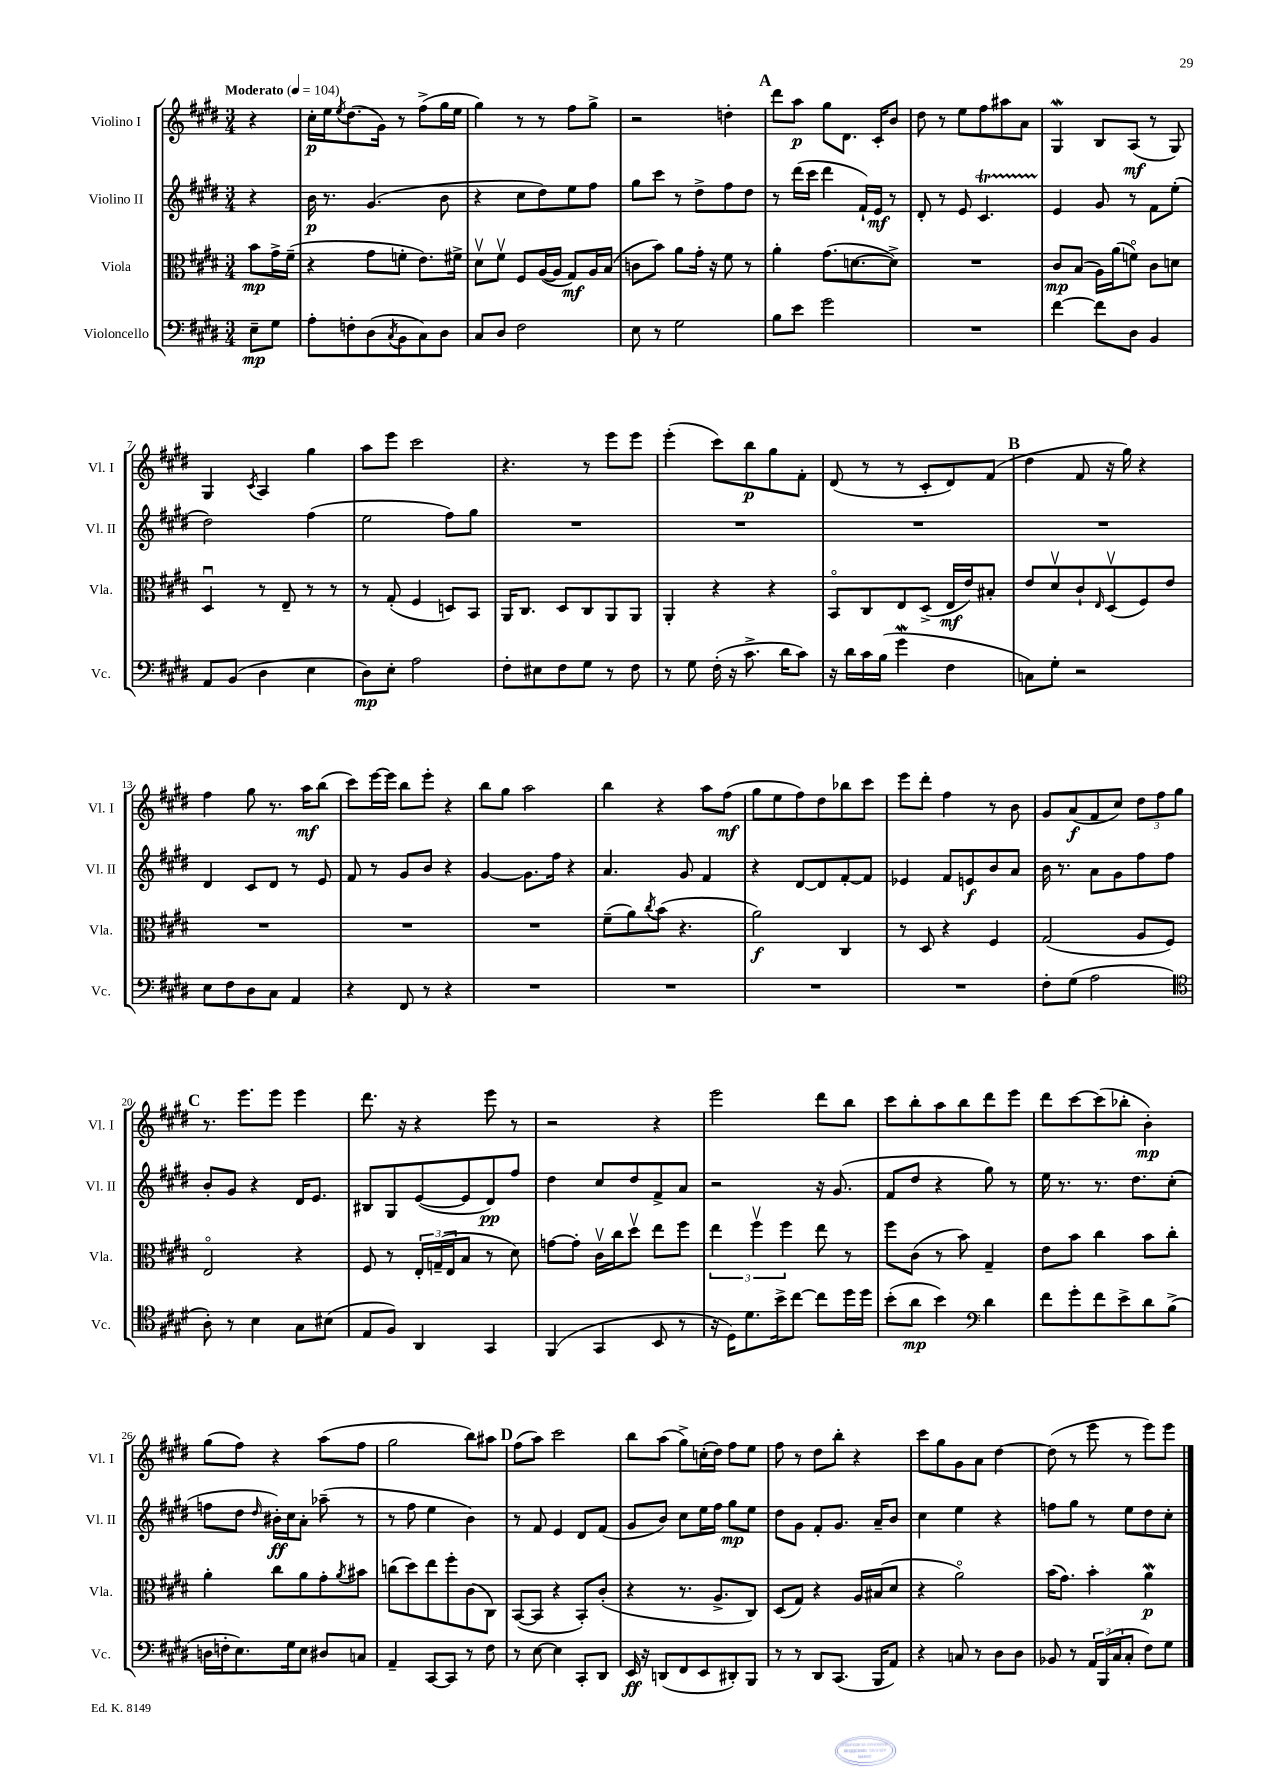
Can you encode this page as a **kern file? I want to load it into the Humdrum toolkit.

**kern	**kern	**kern	**kern
*staff4	*staff3	*staff2	*staff1
*clefF4	*clefC3	*clefG2	*clefG2
*k[f#c#g#d#]	*k[f#c#g#d#]	*k[f#c#g#d#]	*k[f#c#g#d#]
*M3/4	*M3/4	*M3/4	*M3/4
*MM104	*MM104	*MM104	*MM104
8E~	8b	4r	4r
8G#	16g#^	.	.
.	(16f#~	.	.
=	=	=	=
8A'	4r	16b	16cc#'
.	.	8.r	16ee
.	.	.	8qee
8F'	.	.	(8.dd#
(8D#	8g#	(4.g#	.
.	.	.	16g#)
8qC#	.	.	.
8BB	8f'	.	8r
8C#)	8.e)	.	(8ff#^
8D#	.	8b	16gg#
.	16f#^	.	16ee
=	=	=	=
8C#	8d#v	4r	4gg#)
8D#	8f#v	.	.
2F#	8F#	8cc#	8r
.	([16A	8dd#)	8r
.	16A]	.	.
.	8G#)	8ee	8ff#
.	16A	8ff#	8gg#^
.	(16B	.	.
=	=	=	=
8E	8c	8gg#	2r
8r	8b)	8ccc#	.
2G#	8a	8r	.
.	16g#'	8dd#^	.
.	16r	.	.
.	8f#	8ff#	4dd'
.	8r	8dd#	.
=	=	=	=
8B	4a'	8r	8ddd#
8e	.	(16ddd#	8aa
.	.	16ccc#	.
2g#	(8.g#	4ddd#	8gg#
.	.	.	8.d#
.	[8.d	.	.
.	.	16f#`)	.
.	.	16e	16c#'
.	8d^])	8r	8b
=	=	=	=
2.r	2.r	8d#'	8dd#
.	.	8r	8r
.	.	8e	8ee
.	.	4.c#	8ff#
.	.	.	8aa#
.	.	.	8a
=	=	=	=
[4f#	8c#	4e	4G#
.	(8B	.	.
8f#]	16A)	8g#	8B
.	(16a	.	.
8D#	8fo)	8r	(8A
4BB	8c#	8f#	8r
.	8d	(8ee'	8G#)
=	=	=	=
8AA	4D#u	2dd#)	4G#
(8BB	.	.	.
.	.	.	8qc#
4D#	8r	.	4A
.	8E~	.	.
4E	8r	(4ff#	4gg#
.	8r	.	.
=	=	=	=
8D#)	8r	2ee	8aa
8E'	(8G#'	.	8eee
2A	4F#	.	2ccc#
.	8D)	8ff#)	.
.	8BB	8gg#	.
=	=	=	=
8F#'	16AA	2.r	4.r
.	8.C#	.	.
8E#	.	.	.
8F#	8D#	.	.
8G#	8C#	.	8r
8r	8AA	.	8eee
8F#	8AA	.	8eee
=	=	=	=
8r	4AA'	2.r	(4eee'
8G#	.	.	.
(16F#'	4r	.	8ccc#)
16r	.	.	.
8.c#^	.	.	8bb
.	4r	.	8gg#
16d#	.	.	.
8c#)	.	.	8f#'
=	=	=	=
16r	8BBo	2.r	(8d#
16d#	.	.	.
16c#	8C#	.	8r
(16B	.	.	.
4g#	8E	.	8r
.	(8D#^	.	8c#'
4F#	16E	.	8d#)
.	16e)	.	.
.	8B#'	.	(8f#
=	=	=	=
8C)	8e	2.r	4dd#
8G#'	8d#v	.	.
2r	8c#`	.	8f#
.	16qqE	.	.
.	(8D#v	.	16r
.	.	.	16gg#)
.	8F#)	.	4r
.	8e	.	.
=	=	=	=
8E	2.r	4d#	4ff#
8F#	.	.	.
8D#	.	8c#	8gg#
8C#	.	8d#	8.r
4AA	.	8r	.
.	.	.	16aa
.	.	8e	(8bb
=	=	=	=
4r	2.r	8f#	8ccc#)
.	.	8r	[16eee
.	.	.	16eee]
8FF#	.	8g#	8bb
8r	.	8b	8eee'
4r	.	4r	4r
=	=	=	=
2.r	2.r	[4g#	8bb
.	.	.	8gg#
.	.	8.g#]	2aa
.	.	16ff#	.
.	.	4r	.
=	=	=	=
2.r	(8f#~	4.a	4bb
.	8a)	.	.
.	8qcc#	.	.
.	(8b	.	4r
.	4.r	8g#	.
.	.	4f#	8aa
.	.	.	(8ff#
=	=	=	=
2.r	2a)	4r	8gg#
.	.	.	8ee
.	.	[8d#	8ff#)
.	.	8d#]	8dd#
.	4C#	[8f#'	8bb-
.	.	8f#]	8ccc#
=	=	=	=
2.r	8r	4e-	8eee
.	8D#	.	8ddd#'
.	4r	8f#	4ff#
.	.	8e	.
.	4F#	8b	8r
.	.	8a	8b
=	=	=	=
8F#'	(2G#	16b	8g#
.	.	8.r	.
(8G#	.	.	(8a
2A	.	8a	8f#
.	.	8g#	8cc#)
.	8A	8ff#	12dd#
.	.	.	12ff#
.	8F#)	8ff#	.
.	.	.	12gg#
=	=	=	=
*clefC4	*	*	*
8A')	2Eo	8b'	8.r
8r	.	8g#	.
.	.	.	8.eee
4B	.	4r	.
.	.	.	8eee
8G#	4r	16d#	4eee
.	.	8.e	.
(8B#	.	.	.
=	=	=	=
8E	8F#	8B#	8.ddd#
8F#)	8r	8G#	.
.	.	.	16r
4AA	24E'	([8e	4r
.	(24G~	.	.
.	24E	.	.
.	8B	8e]	.
4GG#	8r	8d#)	8eee
.	8d#)	8ff#	8r
=	=	=	=
(4FF#	[8g	4dd#	2r
.	8g']	.	.
4GG#	16c#v	8cc#	.
.	16cc#	.	.
.	8dd#v	8dd#	.
8BB	8ee	8f#^	4r
8r	8ff#	8a	.
=	=	=	=
16r	6ee	2r	2eee
16D#)	.	.	.
8.d#	.	.	.
.	6ff#v	.	.
16b^	.	.	.
.	6ff#	.	.
[8cc#	.	.	.
8cc#]	8ee	16r	8ddd#
.	.	(8.g#	.
16dd#	8r	.	8bb
16dd#	.	.	.
=	=	=	=
(8b'	8ff#	8f#	8ccc#
8a	(8c#	8dd#	8bb'
4b)	8r	4r	8aa
.	8b)	.	8bb
*clefF4	*	*	*
4d#	4G#~	8gg#)	8ddd#
.	.	8r	8eee
=	=	=	=
8f#	8e	16ee	8ddd#
.	.	8.r	.
8g#'	8b	.	[8ccc#
8f#	4cc#	8.r	(8ccc#]
8e^	.	.	8bb-'
.	.	8.dd#	.
8d#	8b	.	4b')
(8B^	8cc#'	(8cc#'	.
=	=	=	=
16D	4a'	8ff	(8gg#
16F'	.	.	.
8.E)	.	8dd#	8ff#)
.	.	16qqdd#	.
.	8cc#	16b#')	4r
16G#	.	16cc#	.
8E	8a	8a'	.
8D#	8g#'	(8aa-~	(8aa
.	8qa	.	.
8C	8b#	8r	8ff#
=	=	=	=
4AA~	(8cc	8r	2gg#
.	8dd#)	8ff#	.
[8CC#	8ee	4ee	.
8CC#]	8ff#'	.	.
8r	(8c#	4b)	8bb)
8F#	8C#)	.	8aa#
=	=	=	=
8r	([8BB	8r	(8ff#
[8E	8BB]	8f#	8aa)
4E]	4r	4e	2ccc#
8CC#'	8BB')	8d#	.
8DD#	(8c#'	(8f#	.
=	=	=	=
16EE	4r	8g#	8bb
16r	.	.	.
(8DD	.	8b)	(8aa
8FF#	8.r	8cc#	8gg#^)
8EE	.	16ee	(16cc'
.	8.A^	16ff#	16dd#)
8DD#')	.	8gg#	8ff#
8BBB	8C#)	8ee	8ee
=	=	=	=
8r	(8D#	8dd#	8ff#
8r	8G#)	8g#	8r
8DD#	4r	8f#'	8dd#
(8.CC#	.	8.g#	8bb'
.	16A	.	4r
16BBB	(16B#	16a~	.
8AA)	8d#	8b	.
=	=	=	=
4r	4r	4cc#	8ccc#
.	.	.	8gg#
8C	2ao)	4ee	8g#
8r	.	.	8a
8D#	.	4r	[4dd#
8D#	.	.	.
=	=	=	=
8BB-	(16b	8ff	(8dd#]
.	8.g#)	.	.
8r	.	8gg#	8r
24AA	4b'	8r	8eee
(24BBB	.	.	.
24C#	.	.	.
8C#'	.	8ee	8r
8F#)	4a	8dd#	8eee)
8G#	.	8cc#'	8eee
==	==	==	==
*-	*-	*-	*-
